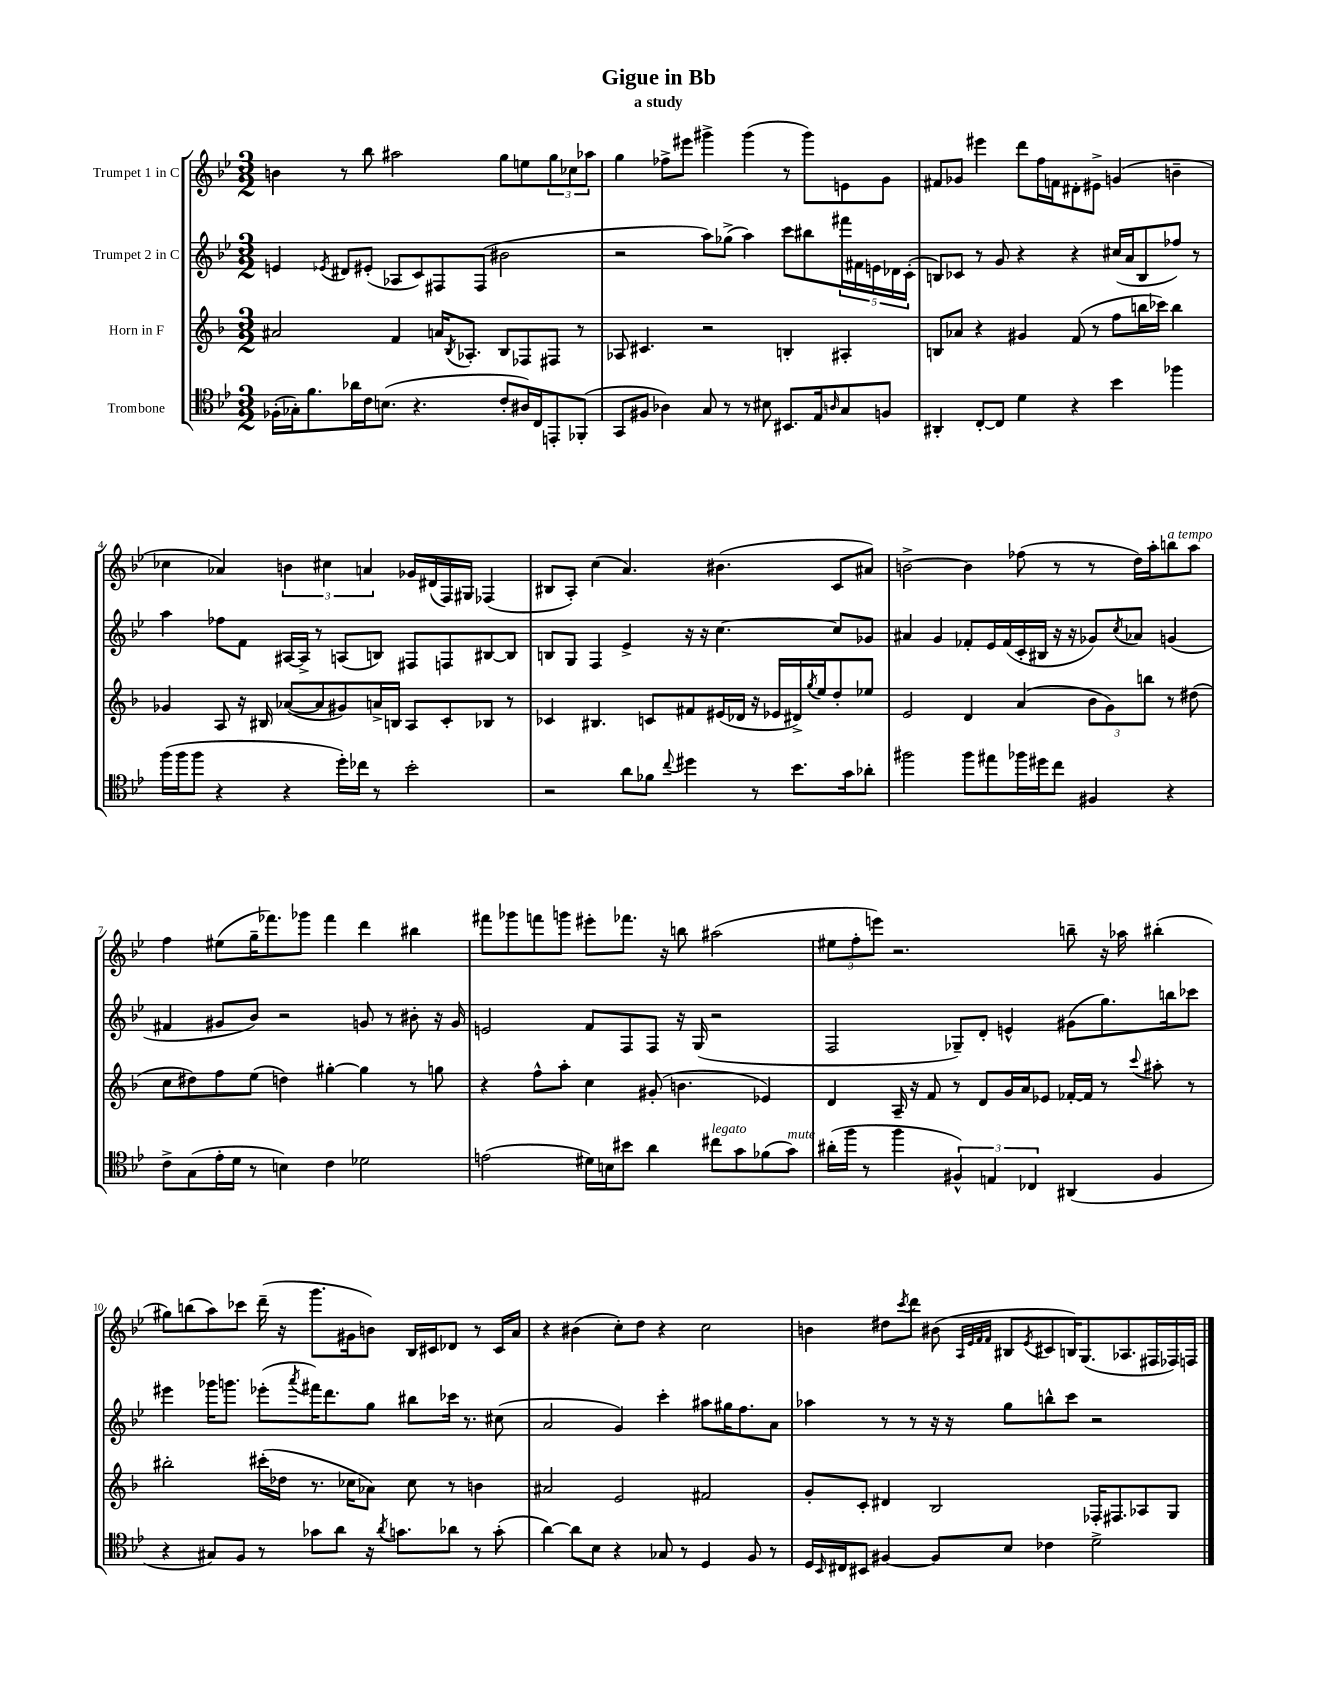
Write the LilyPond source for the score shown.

\header { title = "Gigue in Bb" subtitle = "a study" }
<<
\new StaffGroup <<
\new Staff = "s0" \with { instrumentName = "Trumpet 1 in C" } {
    \clef treble \key bes \major \numericTimeSignature \time 3/2
    b'4 r8 bes''8 ais''2 g''8 e''8 \tuplet 3/2 { g''8 ces''8 aes''8 } |
    g''4 fes''8-> eis'''8 gis'''4-> gis'''4( r8 gis'''8) e'8 g'8 |
    fis'8 ges'8 eis'''4 d'''8 f''16 f'16 dis'8-. eis'8-> g'4( b'4-- |
    ces''4 aes'4) \tuplet 3/2 { b'4 cis''4 a'4 } ges'16 dis'16( f16) gis16 fes4( |
    bis8 a8-.) c''4( a'4.) bis'4.( c'8 ais'8) |
    b'2~-> b'4 fes''8( r8 r8 d''16) a''16-. b''8^\markup { \italic "a tempo" } a''8 |
    f''4 eis''8( g''16-- fes'''8.) ges'''8 fes'''4 d'''4 bis''4 |
    fis'''8 ges'''8 f'''8 g'''8 eis'''8-. fes'''8. r16 b''8 ais''2( |
    \tuplet 3/2 { eis''8 f''8-. e'''8) } r2. b''8-- r16 aes''16 bis''4-.( |
    gis''8) b''8( a''8) ces'''8 d'''16--( r16 g'''8. gis'16 b'8) bes16 cis'16 des'8 r8 cis'16 a'16 |
    r4 bis'4( c''8-.) d''8 r4 c''2 |
    b'4 dis''8 \acciaccatura { c'''8 } d'''8 bis'8( \grace { a32 ees'32 f'32 f'32 } bis8 \acciaccatura { ees'8 } cis'8 b16) g8.( aes8. fis16 fes16) f16 \bar "|." |
}
\new Staff = "s1" \with { instrumentName = "Trumpet 2 in C" } {
    \clef treble \key bes \major \numericTimeSignature \time 3/2
    e'4 \acciaccatura { ees'8 } dis'8 eis'8-.( aes8 c'8) fis8 fis8( bis'2 |
    r2 a''8) ges''8->( a''4) c'''8 bis''8 \tuplet 5/4 { fis'''16 fis'16 e'16 des'16 c'16-.( } |
    b8) ces'8 r8 g'8 r4 r4 cis''16( a'16 b8 fes''8) r8 |
    a''4 fes''8 f'8 ais16~ ais16-> r8 a8( b8) fis8 f8 bis8~ bis8 |
    b8 g8 f4 ees'4-> r16 r16 c''4.~ c''8 ges'8 |
    ais'4 g'4 fes'8-. ees'16 fes'16( c'16-. bis16 r16 r16 ges'8) \acciaccatura { c''8 } aes'8 g'4( |
    fis'4 gis'8 bes'8) r2 g'8 r8 bis'8-. r16 g'16 |
    e'2 f'8 f8 f8 r16 g16( r2 |
    f2 ges8--) d'8-. e'4-^ gis'8( g''8.) b''16 ces'''8 |
    eis'''4 ges'''16 g'''8. ees'''8-.( \acciaccatura { a'''8 } fis'''16) d'''8. g''8 bis''8 ces'''16 r8. cis''8( |
    a'2 g'4) c'''4-. ais''8 gis''16 f''8. a'8 |
    aes''4 r8 r8 r16 r16 g''8 b''8-^ c'''8 r2 \bar "|." |
}
\new Staff = "s2" \with { instrumentName = "Horn in F" } {
    \clef treble \key f \major \numericTimeSignature \time 3/2
    ais'2 f'4 a'16 \acciaccatura { bes8 } aes8.-. bes8 fes8 fis8 r8 |
    aes8 cis'4. r2 b4-. ais4-. |
    b8 aes'8 r4 gis'4 f'8( r8 f''8 b''16 ces'''16) b''4 |
    ges'4 a8 r16 bis16 aes'8~( aes'8 gis'8) a'16-> b16 a8 c'8-. bes8 r8 |
    ces'4 bis4. c'8 fis'8 eis'16( des'16 r16 ees'16 dis'16->) \acciaccatura { g''8 } e''16 d''8-. ees''8 |
    e'2 d'4 a'4( \tuplet 3/2 { bes'8 g'8) b''8 } r8 dis''8( |
    c''8 dis''8) f''8 e''8( d''4) gis''4~-. gis''4 r8 g''8 |
    r4 f''8-^ a''8-. c''4 gis'8-.( b'4. ees'4) |
    d'4 a16-- r16 f'8 r8 d'8 g'16 a'16 ees'8 fes'16~-. fes'16 r8 \appoggiatura { c'''8 } ais''8-. r8 |
    bis''2-. cis'''16-.( des''16 r8. ces''16 aes'8) ces''8 r8 b'4 |
    ais'2 e'2 fis'2 |
    g'8-. c'8-. dis'4 bes2 fes16-. fis8. aes8 g8 \bar "|." |
}
\new Staff = "s3" \with { instrumentName = "Trombone" } {
    \clef tenor \key bes \major \numericTimeSignature \time 3/2
    fes16-.( ges16-.) f'8. aes'16 c'16 b8.( r4. c'8-. ais16) c16 e,8-. fes,8-.( |
    g,8 fis8 aes4) g8 r8 r8 bis8 bis,8. ees16 \grace { a16 } g8 f8 |
    ais,4-. c8~-. c8 d'4 r4 bes'4 fes''4 |
    f''16( f''16 f''8 r4 r4 d''16-.) ces''16 r8 bes'2-. |
    r2 a'8 fes'8 \appoggiatura { c''8 } dis''4 r8 bes'8. g'16 aes'8-. |
    fis''2 fis''8 eis''8 fes''16 dis''16 c''8 fis4 r4 |
    c'8-> g8( ees'16-. d'16 r8 b4) c'4 des'2 |
    e'2( dis'16) b16 bis'8 a'4 cis''8^\markup { \italic "legato" } g'8 fes'8( g'8^\markup { \italic "mute" }) |
    ais'16-.( f''16 r8 f''4 \tuplet 3/2 { fis4-^) e4 ces4 } ais,4( fis4 |
    r4 gis8) f8 r8 ges'8 a'8 r16 \acciaccatura { a'8 } g'8. aes'8 r8 g'8-.( |
    a'4~) a'8 bes8 r4 ges8 r8 d4 f8 r8 |
    d16 \grace { bes,16 } cis16 bis,8 fis4~ fis8 bes8 ces'4 d'2-> \bar "|." |
}
>>
>>
